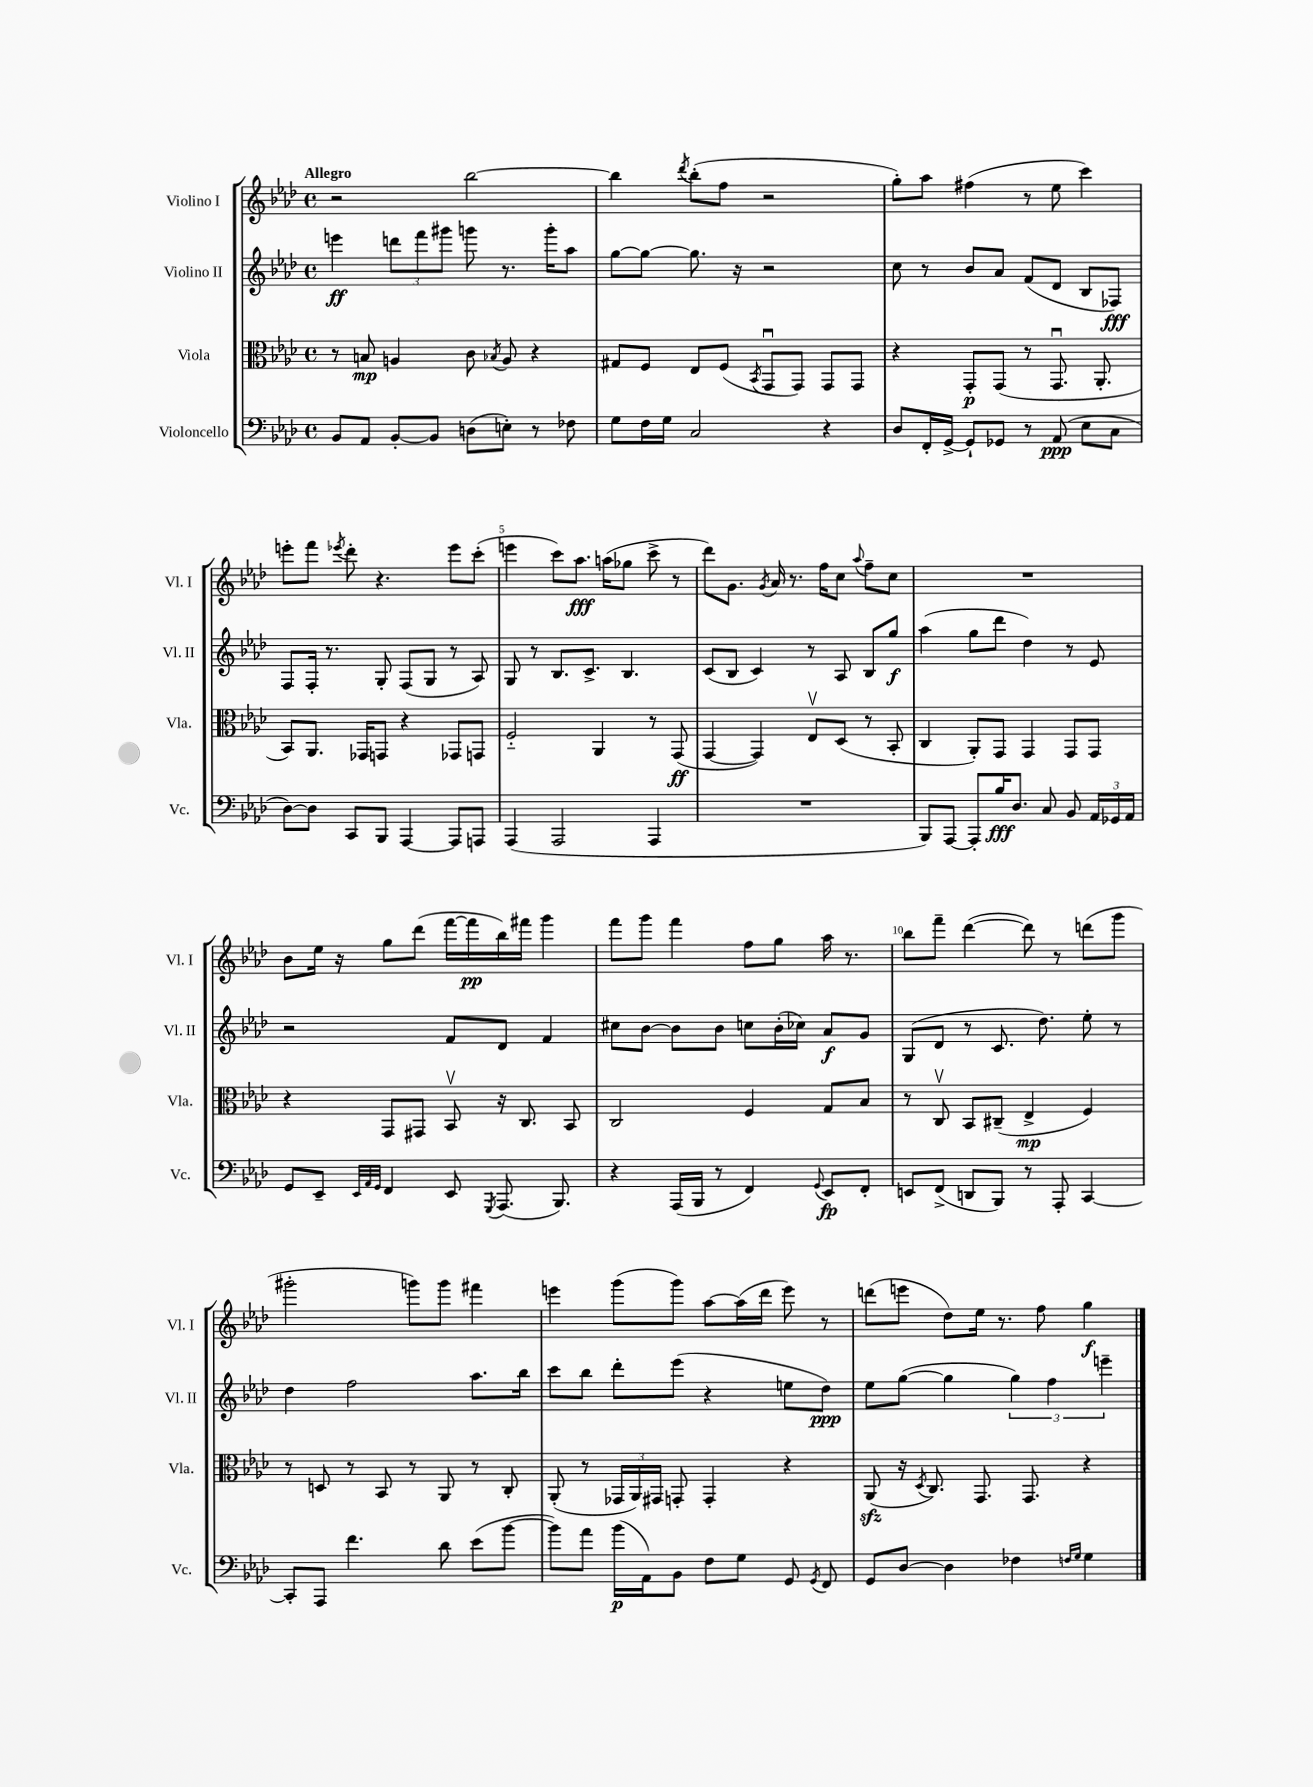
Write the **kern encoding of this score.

**kern	**kern	**kern	**kern
*staff4	*staff3	*staff2	*staff1
*clefF4	*clefC3	*clefG2	*clefG2
*k[b-e-a-d-]	*k[b-e-a-d-]	*k[b-e-a-d-]	*k[b-e-a-d-]
*M4/4	*M4/4	*M4/4	*M4/4
*met(c)	*met(c)	*met(c)	*met(c)
8BB-/L	8r	4eee\	2r
8AA-/J	8B/	.	.
[8BB-'/L	4A/	12ddd\L	.
.	.	12fff\	.
8BB-/]J	.	.	.
.	.	12ggg#\J	.
(8D\L	8c\	8ggg\	[2bb-\
.	8qB-/	.	.
8E'\J)	8A/	8.r	.
8r	4r	.	.
.	.	16ggg'\LK	.
8F-\	.	8aa-\J	.
=	=	=	=
8G\L	8G#/L	[8gg\L	4bb-\]
16F\L	8F/J	8gg\_J	.
16G\JJ	.	.	.
.	.	.	8qddd-/
2C/	8E-/L	8.gg\]	(8bb-'\L
.	(8F/J	.	8ff\J
.	.	16r	.
.	8qBB-/	.	.
.	8GGu/L	2r	2r
.	8GG/J)	.	.
4r	8GG/L	.	.
.	8GG/J	.	.
=	=	=	=
8D-/L	4r	8cc\	8gg'\L)
16FF'/L	.	8r	8aa-\J
[16GG^/JJ	.	.	.
8GG`/]L	8GG'/L	8b-/L	(4ff#\
8GG-/J	(8GG/J	8a-/J	.
8r	8r	(8f/L	8r
(8AA-/	8.GGu/	8d-/J	8ee-\
8E-\L	.	8B-/L	4ccc\)
.	8.AA-'/	.	.
8C\J	.	8F-/J)	.
=	=	=	=
[8D-\L)	8BB-/L)	8F/L	8eee'\L
8D-\]J	8.AA-/J	16F'/Jk	8fff\J
.	.	8.r	.
.	.	.	8qeee-/
8CC/L	.	.	8ddd-'\
.	16GG-/LK	.	.
8BBB-/J	8GG/J	8G'/	4.r
[4AAA-/	4r	(8F/L	.
.	.	8G/J	.
8AAA-/]L	8GG-/L	8r	8eee-\L
8AAA/J	8GG/J	8A-/)	(8ccc'\J
=	=	=	=
(4AAA-/	2F'~/	8G/	4eee\
.	.	8r	.
2AAA-/	.	8.B-/L	8ccc\L)
.	.	.	8.aa-\J
.	.	8.c^/J	.
.	4AA-/	.	.
.	.	.	(16aa\LK
.	.	4.B-/	8gg-\J
4AAA-/	8r	.	8ccc^\
.	(8GG/	.	8r
=	=	=	=
1r	[4GG/	(8c/L	8ddd-\L)
.	.	8B-/J	8.g\J
.	4GG/])	4c/)	.
.	.	.	8qg/
.	.	.	16a-/
.	.	.	8.r
.	8E-v/L	8r	.
.	.	.	16ff\LK
.	(8D-/J	8A-/	8cc\J
.	.	.	8qqaa-/
.	8r	8B-/L	8ff~\L
.	8BB-'/	8gg/J	8cc\J
=	=	=	=
8BBB-/L)	4C/	(4aa-\	1r
[8AAA-/J	.	.	.
8AAA-'/]L	8AA-'/L)	8gg\L	.
16B-/K	8GG/J	8ddd-\J	.
8.D-/J	.	.	.
.	4GG/	4dd-\)	.
8C/	.	.	.
8BB-/	8GG/L	8r	.
24AA-/LL	8GG/J	8e-/	.
24GG-/	.	.	.
24AA-/JJ	.	.	.
=	=	=	=
8GG/L	4r	2r	8b-\L
8EE-~/J	.	.	16ee-\Jk
.	.	.	16r
32qqEE-/LLL	.	.	.
32qqAA-/	.	.	.
32qqGG/JJJ	.	.	.
4FF/	8GG/L	.	8gg\L
.	8GG#/J	.	(8ddd-\J
8EE-/	8BB-v/	8f/L	[16fff\LL
.	.	.	16fff\]
8qGGG/	.	.	.
(8.AAA-/	16r	8d-/J	16bb-\)
.	8.C/	.	16fff#\JJ
.	.	4f/	4ggg\
8.BBB-/)	.	.	.
.	8BB-/	.	.
=	=	=	=
4r	2C/	8cc#\L	8fff\L
.	.	[8b-\J	8ggg\J
(16AAA-/LL	.	8b-\]L	4fff\
16BBB-/JJ	.	.	.
8r	.	8b-\J	.
4FF/)	4F/	8cc\L	8ff\L
.	.	(16b-'\L	8gg\J
.	.	16cc-\JJ)	.
8qqGG/	.	.	.
8EE-/L	8G/L	8a-/L	16aa-\
.	.	.	8.r
8FF'/J	8B-/J	8g/J	.
=	=	=	=
8EE/L	8r	(8G/L	8bb-\L
(8FF^/J	8Cv/	8d-/J	8fff~\J
8DD/L	8BB-/L	8r	([4ddd-\
8BBB-/J)	(8C#~/J	8.c/	.
8r	4E-^/	.	8ddd-\])
.	.	8.dd-\)	.
8AAA-'/	.	.	8r
[4CC/	4F/)	8ee-'\	(8ddd\L
.	.	8r	8ggg\J
=	=	=	=
8CC'/]L	8r	4dd-\	2ggg#'\
8AAA-/J	8D/	.	.
4.f\	8r	2ff\	.
.	8BB-/	.	.
.	8r	.	8ggg\L)
8d-\	8AA-/	.	8ggg\J
(8e-\L	8r	8.aa-\L	4fff#\
[8b-\J	8C'/	.	.
.	.	16bb-\Jk	.
=	=	=	=
8b-\]L)	(8AA-'/	8ccc\L	4eee\
8a-\J	8r	8bb-\J	.
(16b-\LL	24GG-/LL	8ddd-'\L	(8ggg\L
.	24AA-/)	.	.
16AA-\J)	.	.	.
.	24GG#/JJ	.	.
8BB-\J	8GG'/	(8eee-\J	8ggg\J)
8F\L	4GG'/	4r	[8aa-\L
8G\J	.	.	(16aa-\]L
.	.	.	16ddd-\JJ
8GG/	4r	8ee\L	8eee\)
8qGG/	.	.	.
8FF/	.	8dd-\J)	8r
=	=	=	=
8GG/L	(8AA-/	8ee-\L	(8ddd\L
[8D-/J	16r	([8gg\J	8eee\J
.	8qD-/	.	.
.	8.C/)	.	.
4D-\]	.	4gg\]	8dd-\L)
.	8.GG/	.	16ee-\Jk
.	.	.	8.r
4F-\	.	6gg\)	.
.	8.GG/	.	.
.	.	.	8ff\
.	.	6ff\	.
16qqF/LL	.	.	.
16qqG/JJ	.	.	.
4G\	4r	.	4gg\
.	.	6eee~\	.
==	==	==	==
*-	*-	*-	*-
